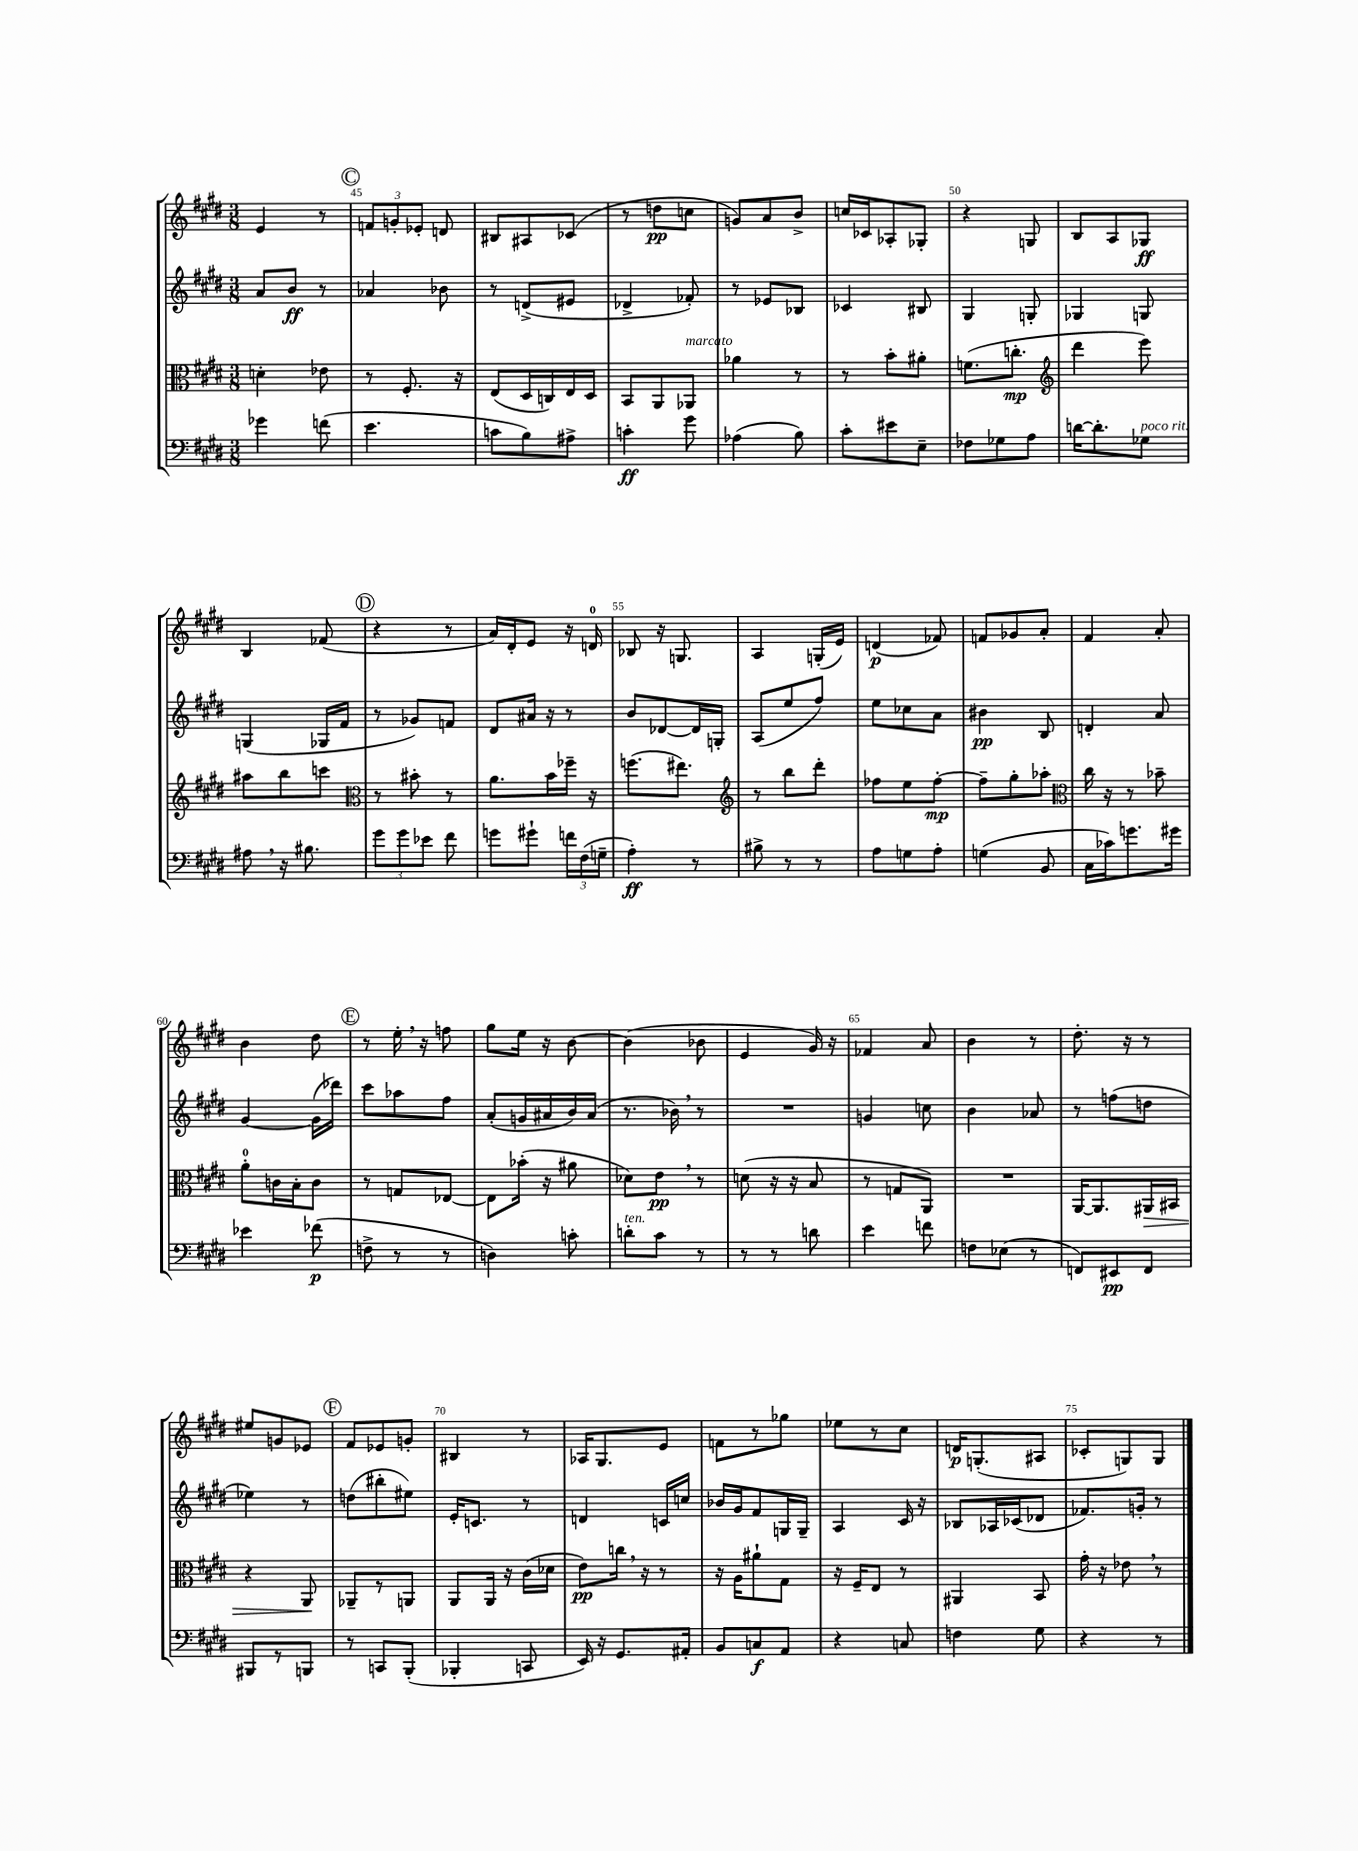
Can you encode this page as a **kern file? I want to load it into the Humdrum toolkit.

**kern	**kern	**kern	**kern
*staff4	*staff3	*staff2	*staff1
*clefF4	*clefC3	*clefG2	*clefG2
*k[f#c#g#d#]	*k[f#c#g#d#]	*k[f#c#g#d#]	*k[f#c#g#d#]
*M3/8	*M3/8	*M3/8	*M3/8
4g-	4d'	8a	4e
.	.	8b	.
(8f	8e-	8r	8r
=	=	=	=
4.e	8r	4a-	12f
.	.	.	12g'
.	8.F#'	.	.
.	.	.	12e-'
.	.	8b-	8d
.	16r	.	.
=	=	=	=
8c	(8E	8r	8B#
8B)	16D#	(8d^	8A#
.	16C)	.	.
8A#^	16E	8e#	(8c-
.	16D#	.	.
=	=	=	=
4c'	8BB	4d-^	8r
.	8AA	.	8dd
8g#	8AA-	8f-')	8cc
=	=	=	=
(4A-	4a-	8r	8g)
.	.	8e-	8a
8B)	8r	8B-	8b^
=	=	=	=
8c#'	8r	4c-	16cc
.	.	.	16c-
8e#	8b'	.	8A-'
8E~	8a#'	8B#	8G-'
=	=	=	=
8F-	(8.f	4G#	4r
8G-	.	.	.
.	8.cc'	.	.
8A	.	8G'	8G
=	=	=	=
*	*clefG2	*	*
[16d	4ddd#	4G-	8B
8.d']	.	.	.
.	.	.	8A
8G-	8eee)	8G	8G-
=	=	=	=
8A#	8aa#	(4G	4B
16r	8bb	.	.
8.B#	.	.	.
.	8ccc	16G-	(8f-
.	.	16f#	.
=	=	=	=
*	*clefC3	*	*
12g#	8r	8r	4r
12g#	.	.	.
.	8b#'	8g-)	.
12e-	.	.	.
8f#	8r	8f	8r
=	=	=	=
8g	8.a	8d#	16a)
.	.	.	16d#'
8g#`	.	16a#	8e
.	16b	16r	.
24f	16ff-~	8r	16r
(24F#	.	.	.
.	16r	.	16d
24G~	.	.	.
=	=	=	=
4A')	(8.ff	8b	8B-
.	.	[8d-	16r
.	8.ee#)	.	8.G
8r	.	16d-]	.
.	.	16G'	.
=	=	=	=
*	*clefG2	*	*
8B#^	8r	(8A	4A
8r	8bb	8ee	.
8r	8ddd#'	8ff#)	(16G'
.	.	.	16e)
=	=	=	=
8A	8ff-	8ee	(4d
8G	8ee	8cc-	.
8A'	[8ff-'	8a	8f-)
=	=	=	=
(4G	8ff-~]	4b#	8f
.	8gg#'	.	8g-
8BB	8aa-'	8B	8a'
=	=	=	=
*	*clefC3	*	*
16C#	16cc#	4d'	4f#
16c-)	16r	.	.
8.g	8r	.	.
.	8b-~	8a	8a'
16g#	.	.	.
=	=	=	=
4e-	8a'	[4g#	4b
.	16c	.	.
.	16B'	.	.
(8f-	8c	(16g#]	8dd#
.	.	16ddd-)	.
=	=	=	=
8F^	8r	8ccc#	8r
8r	8G	8aa-	16ee'
.	.	.	16r
8r	[8E-	8ff#	8ff
=	=	=	=
4D)	8E-]	(8a'	8gg#
.	(16b-'	16g	16ee
.	16r	16a#	16r
8c'	8a#	16b)	[8b
.	.	(16a#	.
=	=	=	=
8d'	8d-)	8.r	(4b]
8c#	8e	.	.
.	.	16b-)	.
8r	8r	8r	8b-
=	=	=	=
8r	(8d	4.r	4e
8r	16r	.	.
.	16r	.	.
8d	8B	.	16g#)
.	.	.	16r
=	=	=	=
4e	8r	4g	4f-
.	8G	.	.
8f	8AA)	8cc	8a
=	=	=	=
8F	4.r	4b	4b
(8E-	.	.	.
8r	.	8a-	8r
=	=	=	=
8FF)	[16AA	8r	8.dd#'
.	8.AA]	.	.
8EE#	.	(8ff	.
.	.	.	16r
8FF	16AA#	8dd	8r
.	16BB#	.	.
=	=	=	=
8BBB#	4r	4ee-)	8ee#
8r	.	.	8g
8BBB	8AA	8r	8e-
=	=	=	=
8r	8AA-~	(8dd	8f#
8CC	8r	8bb#'	8e-
(8BBB'	8AA	8ee#)	8g'
=	=	=	=
4BBB-'	8AA	16e'	4B#
.	.	8.c	.
.	16AA	.	.
.	16r	.	.
8CC	(16c#	8r	8r
.	16d-	.	.
=	=	=	=
16EE)	8e)	4d	16A-
16r	.	.	8.G#
8.GG#	16cc	.	.
.	16r	.	.
.	8r	16c	8e
16AA#'	.	16cc	.
=	=	=	=
8BB	16r	16b-	8f
.	16A	16g#	.
8C	8a#`	8f#	8r
8AA	8G#	16G	8gg-
.	.	16G~	.
=	=	=	=
4r	16r	4A	8ee-
.	16F#~	.	.
.	8E	.	8r
8C	8r	16c#	8cc#
.	.	16r	.
=	=	=	=
4F	4AA#	8B-	16d
.	.	.	(8.G'
.	.	16A-	.
.	.	(16c-	.
8G#	8BB	8d-	8A#
=	=	=	=
4r	16g#'	8.f-)	8c-'
.	16r	.	.
.	8e-	.	8G)
.	.	16g'	.
8r	8r	8r	8G
==	==	==	==
*-	*-	*-	*-
